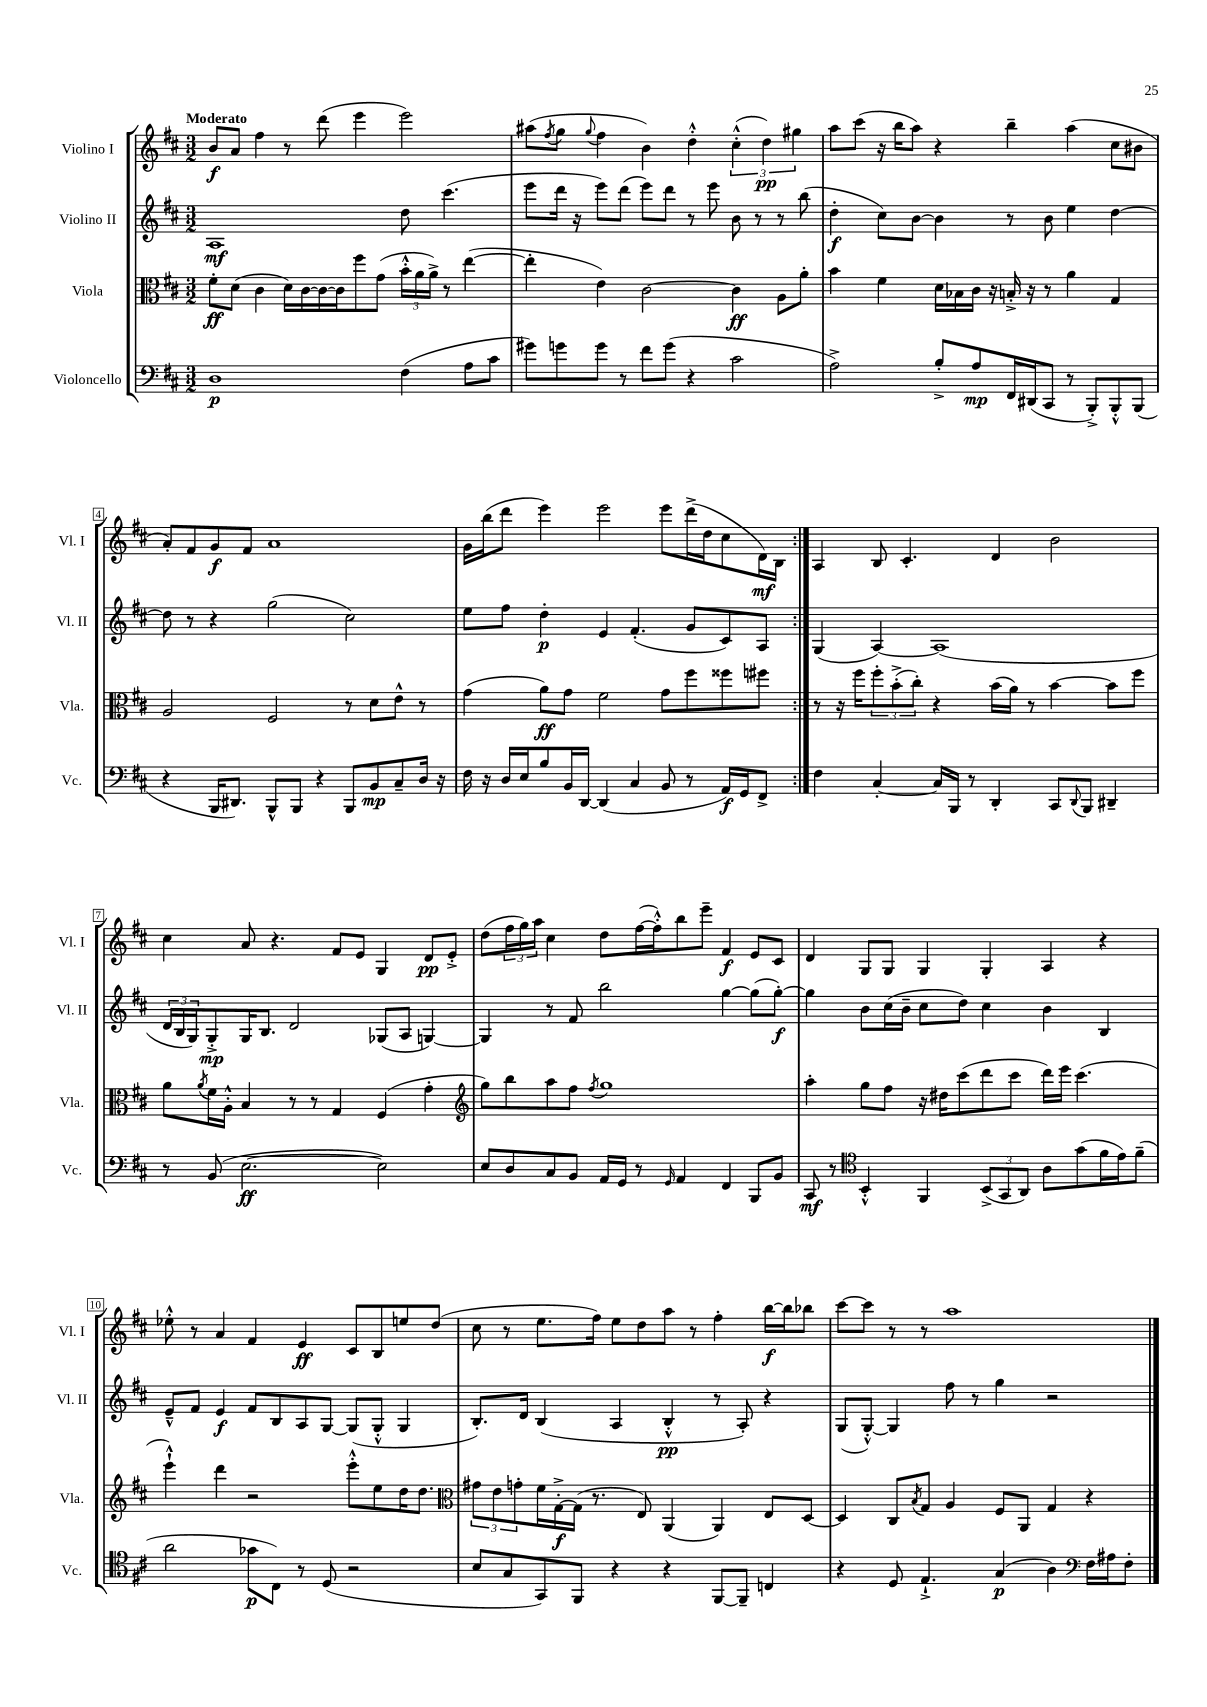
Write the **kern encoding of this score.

**kern	**kern	**kern	**kern
*staff4	*staff3	*staff2	*staff1
*clefF4	*clefC3	*clefG2	*clefG2
*k[f#c#]	*k[f#c#]	*k[f#c#]	*k[f#c#]
*M3/2	*M3/2	*M3/2	*M3/2
1D	8f#'	1A	8b
.	(8d	.	8a
.	4c#	.	4ff#
.	16d)	.	8r
.	[16c#	.	.
.	16c#_	.	(8ddd
.	16c#]	.	.
.	8ff#	.	4eee
.	(8g	.	.
(4F#	24b'^^	8dd	2eee)
.	24a	.	.
.	24a^)	.	.
.	8r	(4.ccc#	.
8A	([4ee	.	.
8c#	.	.	.
=	=	=	=
8g#)	4ee']	8eee	(8aa#
.	.	.	8qff#
8g	.	16ddd	8gg
.	.	16r	.
.	.	.	8qqgg
8g	4e)	8eee)	4ff#
8r	.	(8ddd	.
8f#	[2c#	8eee)	4b)
(8g	.	8ddd	.
4r	.	8r	4dd'^^
.	.	8eee	.
2c#	4c#]	8b	(6cc#'^^
.	.	8r	.
.	.	.	6dd)
.	8A	8r	.
.	.	.	6gg#
.	8a'	(8bb	.
=	=	=	=
2A^)	4b	4dd'	8aa
.	.	.	(8ccc#
.	4f#	8cc#)	16r
.	.	.	16bb
.	.	[8b	8aa)
8B'^	16d	4b]	4r
.	16B-	.	.
8A	16c#	.	.
.	16r	.	.
16FF#	16B'^	8r	4bb~
(16DD#	16r	.	.
8CC#	8r	8b	.
8r	4a	4ee	(4aa
8BBB'^)	.	.	.
8BBB'^^	4G	[4dd	8cc#
(8BBB	.	.	8b#
=	=	=	=
4r	2A	8dd]	8a')
.	.	8r	8f#
16BBB	.	4r	8g
8.DD#)	.	.	.
.	.	.	8f#
8BBB^^	2F#	(2gg	1a
8BBB	.	.	.
4r	.	.	.
8BBB	8r	2cc#)	.
8BB	8d	.	.
8C#~	8e^^	.	.
16D	8r	.	.
16r	.	.	.
=	=	=	=
16F#	(4g	8ee	16g
16r	.	.	(16bb
16D	.	8ff#	8ddd
16E	.	.	.
8B	8a)	4dd'	4eee)
16BB	8g	.	.
[16DD	.	.	.
(4DD]	2f#	4e	2eee
4C#	.	(4.f#'	.
8BB	8g	.	8eee
8r	8ff#	8g	(16ddd^
.	.	.	16dd
16AA)	8ff##	8c#)	8cc#
16GG	.	.	.
8FF#^	8ff#	8A	16d)
.	.	.	16B
=:|!	=:|!	=:|!	=:|!
4F#	8r	(4G	4A
.	16r	.	.
.	16ff#	.	.
[4C#'	12ff#'	[4A)	8B
.	(12b'^	.	.
.	.	.	4.c#'
.	12cc#')	.	.
16C#]	4r	(1A]	.
16BBB	.	.	.
8r	.	.	.
4DD'	(16b	.	4d
.	16a)	.	.
.	8r	.	.
8CC#	[4b	.	2b
8qqDD	.	.	.
8BBB	.	.	.
4DD#~	8b]	.	.
.	8ff#	.	.
=	=	=	=
8r	8a	24d	4cc#
.	.	24B	.
.	.	24G)	.
.	8qa	.	.
(8BB	16f#	8G'^	.
.	16A'^^	.	.
[2.E	4B	16G	8a
.	.	8.B	.
.	.	.	4.r
.	8r	2d	.
.	8r	.	.
.	4G	.	8f#
.	.	.	8e
2E])	(4F#	(8G-	4G
.	.	8A	.
.	4g'	[4G)	8d
.	.	.	8e'^
=	=	=	=
*	*clefG2	*	*
8E	8gg)	4G]	(8dd
8D	8bb	.	24ff#
.	.	.	24gg)
.	.	.	24aa
8C#	8aa	8r	4cc#
8BB	8ff#	8f#	.
.	8qff#	.	.
16AA	1gg	2bb	8dd
16GG	.	.	.
8r	.	.	([16ff#
.	.	.	16ff#'^^])
16qqGG	.	.	.
4AA	.	.	8bb
.	.	.	8eee~
4FF#	.	[4gg	4f#
8BBB	.	(8gg]	8e
8BB	.	[8gg')	8c#
=	=	=	=
8CC#	4aa'	4gg]	4d
8r	.	.	.
*clefC4	*	*	*
4BB'^^	8gg	8b	8G
.	8ff#	(16cc#	8G
.	.	16b~	.
4FF#	16r	8cc#	4G
.	16dd#	.	.
.	(8ccc#	8dd)	.
(12BB^	8ddd	4cc#	4G'
12GG	.	.	.
.	8ccc#	.	.
12AA)	.	.	.
8A	16ddd)	4b	4A
.	16eee	.	.
(8g	(4.ccc#	.	.
16f#	.	4B	4r
16e)	.	.	.
(8f#~	.	.	.
=	=	=	=
2a	4eee`^^)	8e~^^	8ee-'^^
.	.	8f#	8r
.	4ddd	4e	4a
8g-	2r	8f#	4f#
8C#)	.	8B	.
8r	.	8A	4e
(8D	.	[8G	.
2r	8eee'^^	(8G]	8c#
.	8ee	8G'^^	8B
.	16dd	4G	8ee
.	8.dd	.	.
.	.	.	(8dd
=	=	=	=
*	*clefC3	*	*
8B	12g#	8.B')	8cc#
.	12e	.	.
8G	.	.	8r
.	12g'	.	.
.	.	16d	.
8GG)	16f#	(4B	8.ee
.	[16G'^	.	.
8FF#	(16G]	.	.
.	8.r	.	16ff#)
4r	.	4A	8ee
.	8E)	.	8dd
4r	(4AA	4B'^^	8aa
.	.	.	8r
[8FF#	4AA)	8r	4ff#'
8FF#~]	.	8A')	.
4C	8E	4r	[16bb
.	.	.	16bb]
.	[8D	.	8bb-
=	=	=	=
4r	4D]	(8G	[8ccc#
.	.	[8G'^^)	8ccc#]
8D	8C#	4G]	8r
.	8qB	.	.
4.E`^	8G	.	8r
.	4A	8ff#	1aa
.	.	8r	.
(4G	8F#	4gg	.
.	8AA	.	.
4A)	4G	2r	.
*clefF4	*	*	*
16F#	4r	.	.
16A#	.	.	.
8F#'	.	.	.
==	==	==	==
*-	*-	*-	*-
